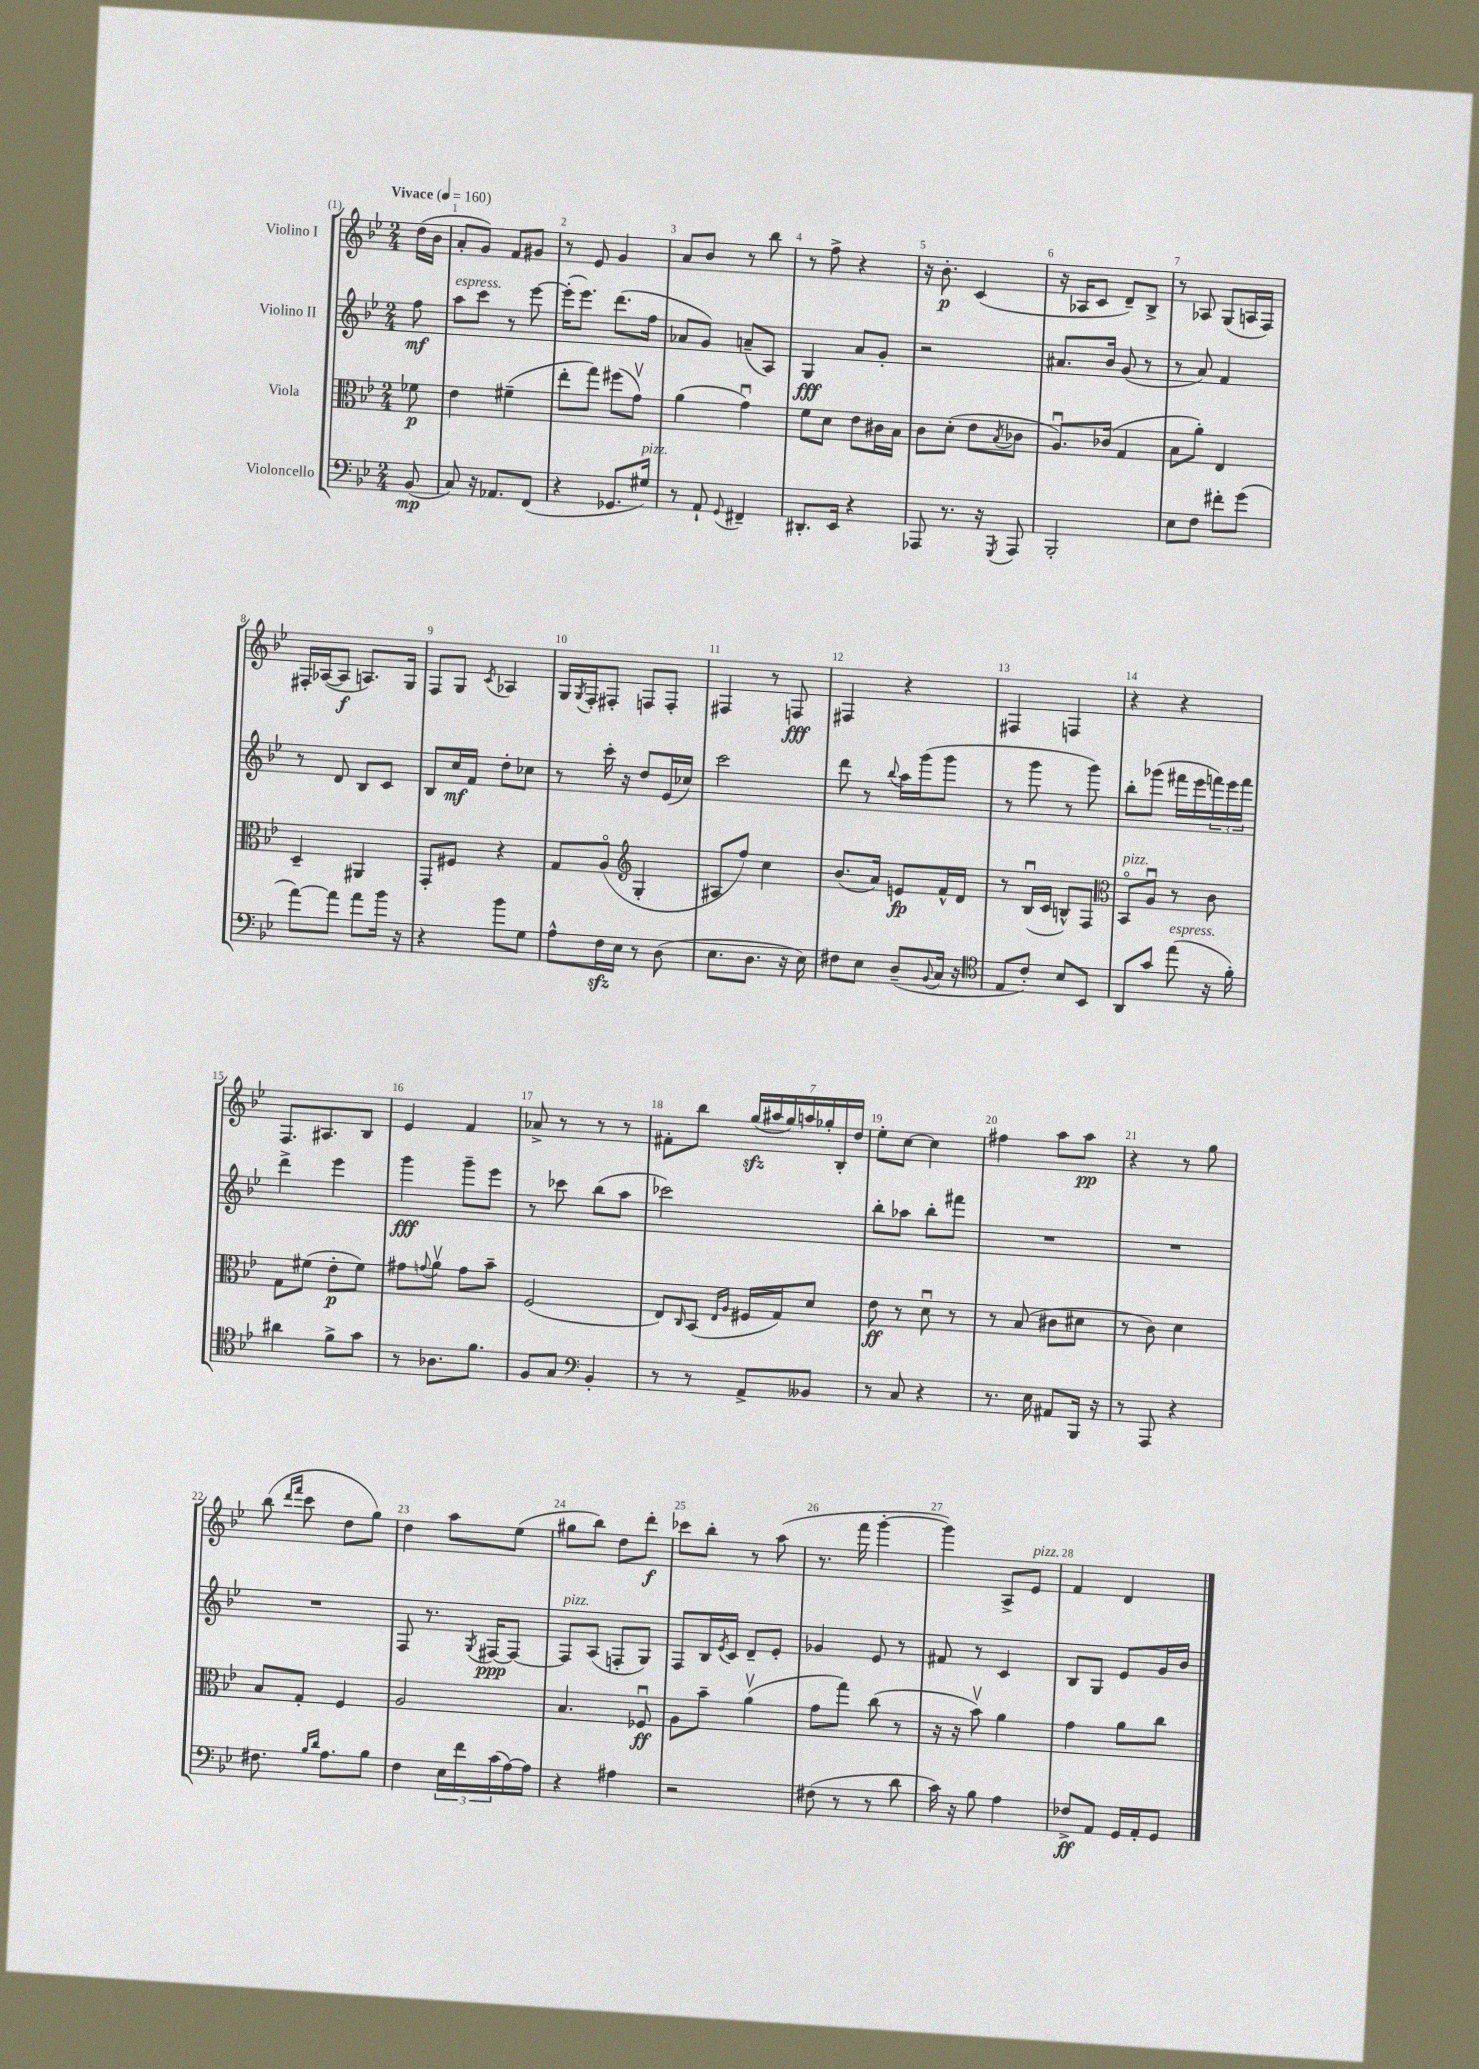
<<
\new StaffGroup <<
\new Staff = "s0" \with { instrumentName = "Violino I" } {
    \clef treble \key bes \major \numericTimeSignature \time 2/4 \partial 8 \tempo "Vivace" 4 = 160
    d''16( bes'16 |
    a'8-. g'8) f'8 gis'8 |
    r8 ees'8 g'4 |
    a'8 bes'8 r8 bes''8 |
    r8 f''8-> r4 |
    r16 bes'8.-.\p c'4( |
    r16 aes16 c'8 d'8--) bes8-> |
    r8 aes8 g8( a16 f16) |
    fis16-. aes16~( aes8\f a8.) g16 |
    f8 g8 \acciaccatura { c'8 } aes4 |
    g16 \acciaccatura { g8 } f16-. fis8-. f8 f8-. |
    fis4 r8 f8\fff |
    fis4 r4 |
    fis4 f4 |
    r4 r4 |
    f8. ais8. bes8 |
    ees'4 f'4 |
    aes'8-> r8 r8 r8 |
    fis'8-. bes''8 \tuplet 7/4 { g''16\sfz( ais''16 g''16) a''16 ges''16-. bes16-. d''16 } |
    ees''8-. c''8~ c''4 |
    fis''4 a''8 a''8\pp |
    r4 r8 g''8 |
    bes''8( \grace { d'''16 f'''16 } c'''8 d''8 g''8) |
    d''4 a''8 ees''8( |
    gis''8 bes''8) d''8 d'''8-.\f |
    ces'''8 bes''8-. r8 a''8( |
    r8. f'''16 g'''4~-. |
    g'''4) a8-> ees'8^\markup { \italic "pizz." } |
    f'4 d'4 \bar "|." |
}
\new Staff = "s1" \with { instrumentName = "Violino II" } {
    \clef treble \key bes \major \numericTimeSignature \time 2/4 \partial 8
    f''8\mf |
    a''8^\markup { \italic "espress." } c'''8 r8 ees'''8~ |
    ees'''16-.( ees'''8.) d'''8.( f''16 |
    aes'8 g'8) a'8--( a8) |
    g4\fff a'8 g'8-. |
    r2 |
    ais'8. bes'16 g'8( r8 |
    r8 a'8) f'4 |
    r8 d'8 bes8 c'8 |
    bes8 c''16\mf f'16 d''8-. ces''8 |
    r8 c'''16-. r16 d''8 ees'16( ces''16) |
    c'''2 |
    d'''8 r8 \appoggiatura { bes''8 } a''16 g'''16( g'''8 |
    r8 g'''8 r8 g'''8) |
    bes''8-. ges'''8( fis'''16 ees'''16 \tuplet 3/2 { f'''16) ees'''16 f'''16 } |
    d'''4-> ees'''4 |
    g'''4\fff g'''8-- ees'''8 |
    r8 ces'''8 bes''8( a''8 |
    ces'''2) |
    bes''8-. aes''8 bes''8-. fis'''8 |
    R2 |
    R2 |
    R2 |
    f8 r8. \acciaccatura { g8 } fis16~\ppp fis8~ |
    fis8^\markup { \italic "pizz." } a8( f8-. g8) |
    f8 bes16 \acciaccatura { ees'8 } c'16 d'8-- ees'8-. |
    ges'4 ees'8 r8 |
    fis'8 r8 c'4 |
    bes8 g8 ees'8 g'16 bes'16 \bar "|." |
}
\new Staff = "s2" \with { instrumentName = "Viola" } {
    \clef alto \key bes \major \numericTimeSignature \time 2/4 \partial 8
    fes'8\p |
    ees'4 fis'4--( |
    ees''8-. g''8) fis''8( g'8\upbow) |
    a'4( g'4\downbow) |
    f'8 d'8 ees'8 cis'16 bes16 |
    c'8 d'8-.( ees'8 \acciaccatura { bes8 } ces'8 |
    a8.\downbow) ces'16( g4 |
    bes8 a'8-.) ees4 |
    d4-- ais,4 |
    g,8-. fis8 r4 |
    g8 a8\flageolet( \clef treble g4-. |
    ais8 f''8) c''4 |
    bes'8.( a'16) e'8\fp f'16-^ d'16 |
    r8 bes16\downbow( c'16 b8-^) f8 |
    \clef alto bes,8\flageolet^\markup { \italic "pizz." } a8\downbow r8 c'8 |
    g8 fis'8( ees'8-.\p fis'8) |
    gis'8 \appoggiatura { g'8 } a'8\upbow g'8 bes'8-- |
    f2( |
    ees8) \grace { c16 } bes,8( \grace { ees16 a16 } fis16 g16) d'8 |
    ees'8\ff r8 d'8\downbow r8 |
    r8 bes8( cis'8 dis'8 |
    r8 c'8) d'4 |
    bes8 g8-. f4 |
    a2 |
    bes4. fes8\downbow\ff |
    a8 bes'8-- a'4\upbow( |
    g'8 g''8) c''8( r8 |
    r16 r16 bes'8\upbow) a'4 |
    g'4 a'8 c''8 \bar "|." |
}
\new Staff = "s3" \with { instrumentName = "Violoncello" } {
    \clef bass \key bes \major \numericTimeSignature \time 2/4 \partial 8
    bes,8\mp( |
    c8) r16 aes,8. f,8( |
    r4 ges,8. gis16^\markup { \italic "pizz." }) |
    r8 a,8-! \appoggiatura { g,8 } fis,4-- |
    dis,8.-. ees,16 r4 |
    aes,,8 r8. r16 \acciaccatura { g,,8 } aes,,8 |
    bes,,2-. |
    ees8 f8 fis'8-. g'8( |
    a'8~) a'8 a'8 bes'16 r16 |
    r4 bes'8 g8 |
    a8-^ f16\sfz ees16 r8 d8( |
    ees8. d8. r16 ees16) |
    fis8 ees8 d8--( \appoggiatura { bes,8 } c16 r16 |
    \clef tenor ees8 c'8-.) bes8 bes,8 |
    a,8 g'8 ees''8^\markup { \italic "espress." }( r16 f'16-.) |
    ais'4 f'8-> g'8 |
    r8 aes8. f'8. |
    f8 g8 \clef bass bes,4-. |
    r8 r8 a,8-> beses,8 |
    r8 c8 r4 |
    r8. ees16 ais,8 bes,,16 r16 |
    r8 a,,8 r4 |
    fis8. \grace { bes16 d'16 } a8. bes8 |
    f4 \tuplet 3/2 { ees16 f'16 c'16( } a16~) a16 |
    r4 ais4 |
    r2 |
    fis8( r8 r8 d'8 |
    c'16) r16 bes8 a4 |
    fes8->\ff a,8 g,16 a,16-. g,8 \bar "|." |
}
>>
>>
\layout { \context { \Score \override BarNumber.break-visibility = ##(#f #t #t) barNumberVisibility = #all-bar-numbers-visible } }
